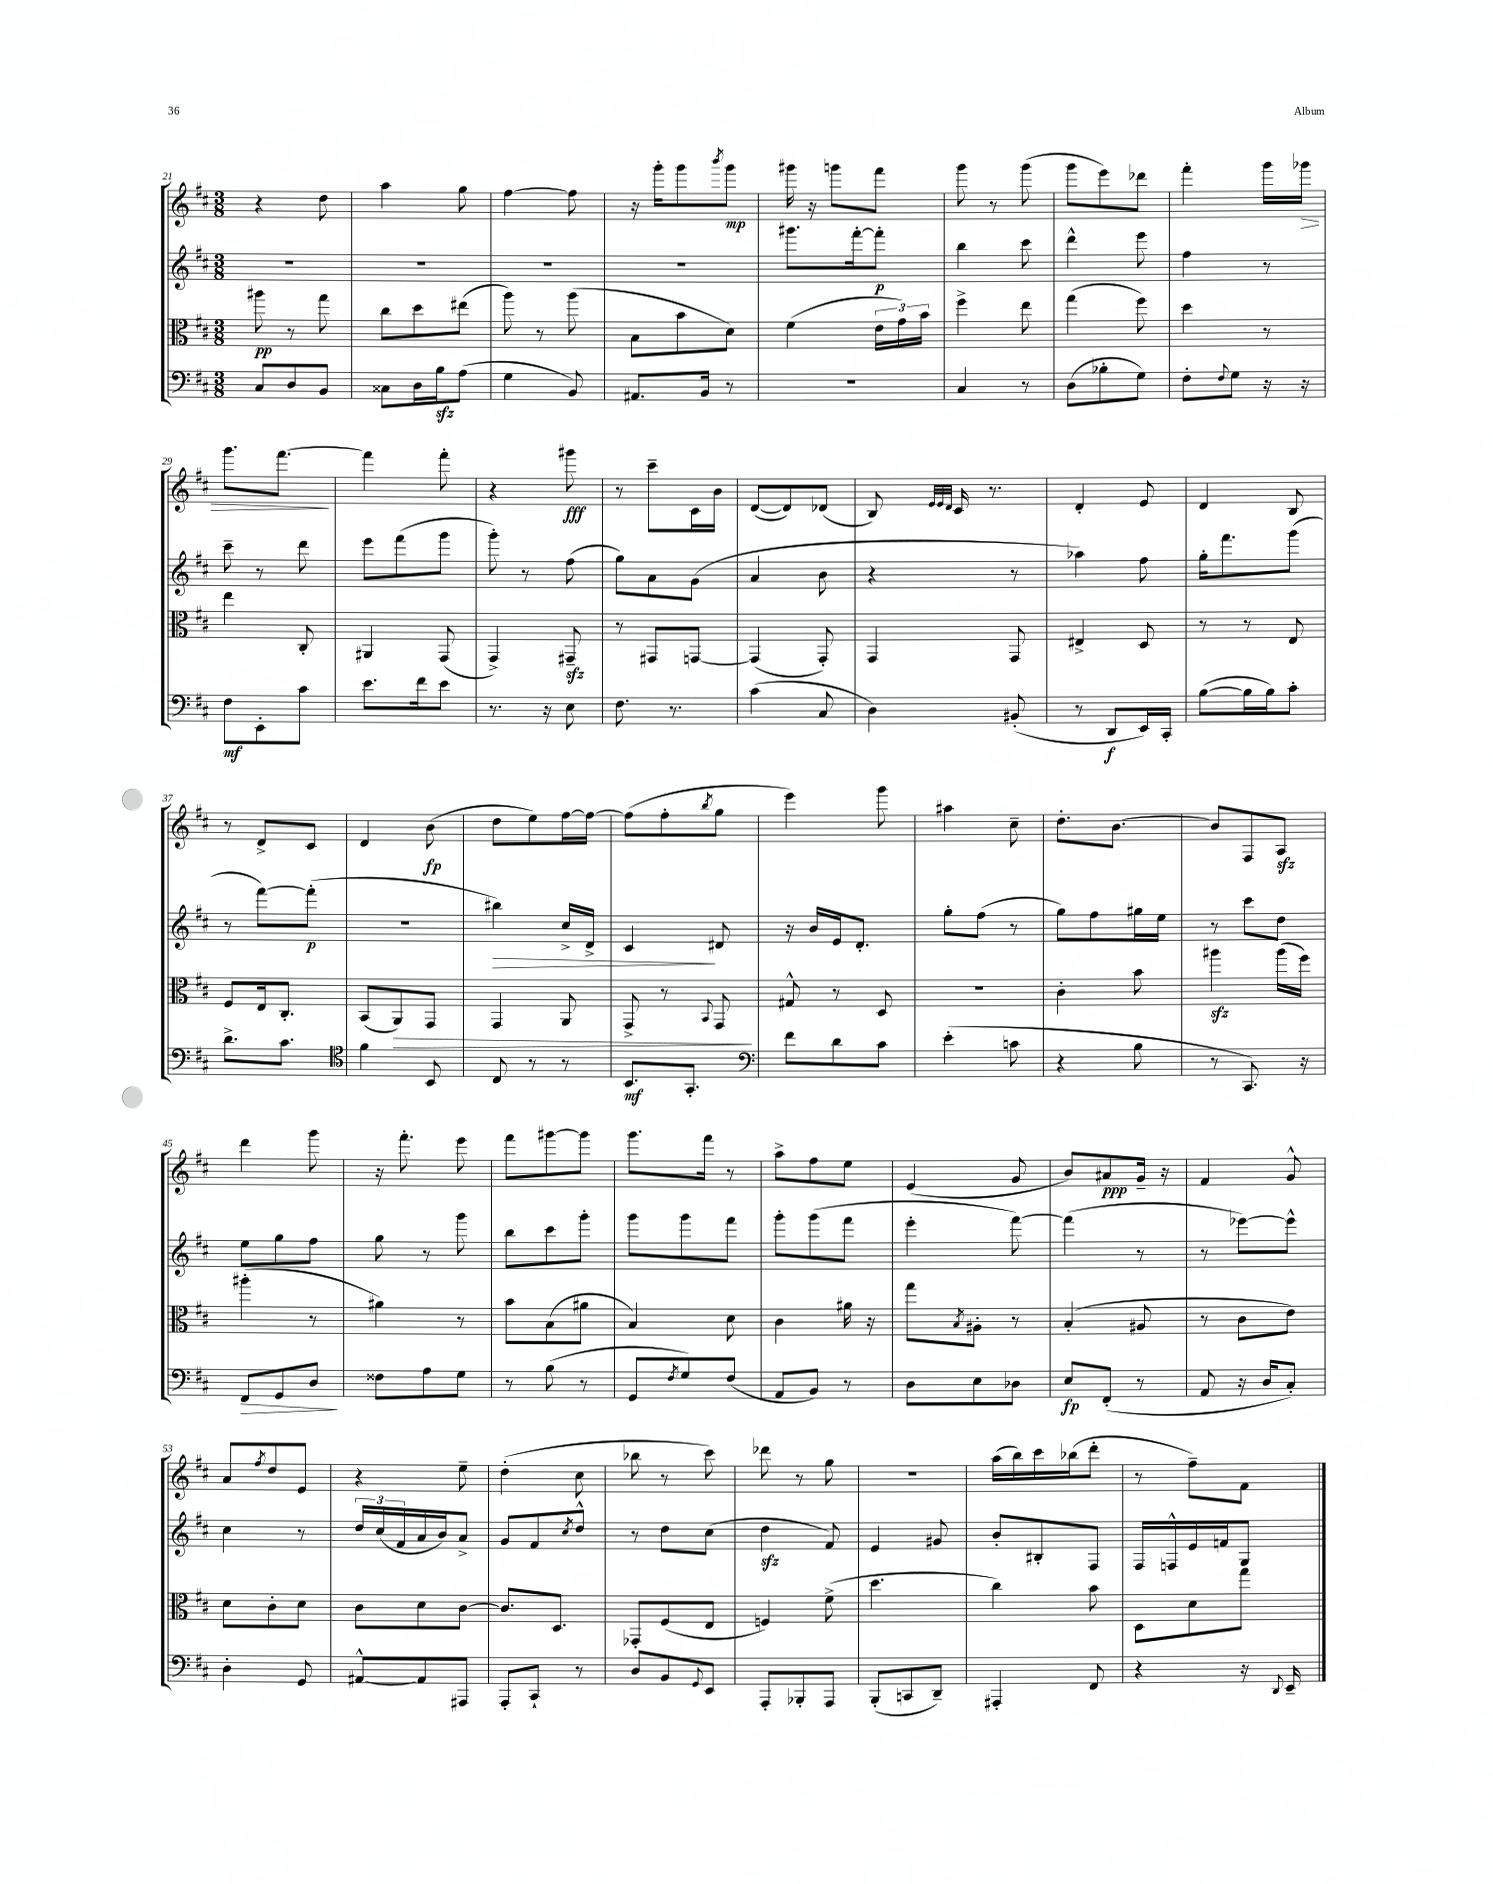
<<
\new StaffGroup <<
\new Staff = "s0" {
    \clef treble \key d \major \numericTimeSignature \time 3/8
    r4 d''8 |
    a''4 g''8 |
    fis''4~ fis''8 |
    r16 g'''16-. g'''8 \acciaccatura { b'''8 } g'''8\mp |
    gis'''16 r16 g'''8 fis'''8 |
    g'''8 r8 g'''8( |
    g'''8 e'''8) des'''8 |
    fis'''4-. g'''16 ges'''16\> |
    g'''8. fis'''8.~\! |
    fis'''4 fis'''8-. |
    r4 gis'''8\fff |
    r8 cis'''8-- cis'16 b'16 |
    d'8~( d'8) des'8( |
    b8) \grace { e'32 e'32 d'32 } cis'16 r8. |
    d'4-. e'8 |
    d'4 b8 |
    r8 d'8-> cis'8 |
    d'4 b'8\fp( |
    d''8 e''8) fis''16~ fis''16~ |
    fis''8( fis''8-. \acciaccatura { b''8 } g''8 |
    e'''4) g'''8 |
    ais''4 cis''8-- |
    d''8.-. b'8.~ |
    b'8 fis8 a8\sfz |
    d'''4 g'''8 |
    r16 fis'''8.-. e'''8 |
    fis'''8 gis'''8~ gis'''8 |
    g'''8. fis'''16 r8 |
    a''8-> fis''8 e''8 |
    e'4( g'8 |
    b'8) ais'8\ppp g'16-- r16 |
    fis'4 g'8-^ |
    a'8 \acciaccatura { fis''8 } d''8 e'8 |
    r4 e''8-- |
    d''4-.( cis''8 |
    bes''8 r8 cis'''8) |
    des'''8 r8 g''8 |
    R4. |
    a''16( b''16) cis'''16 bes''16( d'''8-. |
    r8 fis''8--) fis'8 \bar "|." |
}
\new Staff = "s1" {
    \clef treble \key d \major \numericTimeSignature \time 3/8
    R4. |
    R4. |
    R4. |
    R4. |
    gis'''8. fis'''16~-. fis'''8-.\p |
    b''4 cis'''8 |
    d'''4-^ e'''8 |
    fis''4 r8 |
    cis'''8-- r8 d'''8 |
    e'''8 fis'''8( g'''8 |
    g'''8-.) r8 fis''8( |
    g''8) a'8 g'8( |
    a'4 b'8 |
    r4 r8 |
    aes''4) fis''8 |
    g''16-. fis'''8. g'''8( |
    r8 fis'''8~) fis'''8-.\p( |
    R4. |
    bis''4\>) cis''16-> d'16-> |
    cis'4\! dis'8 |
    r16 b'16 e'16 d'8.-. |
    g''8-. fis''8( r8 |
    g''8) fis''8 gis''16 e''16 |
    r8 cis'''8 d''8 |
    e''8 g''8 fis''8 |
    g''8 r8 g'''8 |
    b''8 cis'''8 g'''8-. |
    g'''8 g'''8 fis'''8 |
    g'''8-. g'''8( fis'''8 |
    e'''4-. fis'''8~) |
    fis'''4( r8 |
    r8 ees'''8~) ees'''8-^ |
    cis''4 r8 |
    \tuplet 3/2 { d''16 cis''16( fis'16 } a'16 b'16) a'8-> |
    g'8 fis'8 \acciaccatura { cis''8 } d''8-^ |
    r8 d''8 cis''8( |
    d''4\sfz fis'8) |
    e'4 gis'8 |
    b'8-. bis8-. fis8 |
    fis16 f16-^ e'16 f'16 g8 \bar "|." |
}
\new Staff = "s2" {
    \clef alto \key d \major \numericTimeSignature \time 3/8
    ais''8\pp r8 g''8 |
    cis''8 d''8 eis''8( |
    a''8) r8 a''8( |
    b8 b'8 d'8) |
    fis'4( \tuplet 3/2 { e'16 g'16) b'16 } |
    fis''4-> e''8 |
    g''4( fis''8) |
    d''4 r8 |
    e''4 cis8-. |
    ais,4 g,8( |
    g,4->) gis,8--\sfz |
    r8 gis,8 g,8~ |
    g,4( g,8-.) |
    g,4 g,8 |
    eis4-> d8 |
    r8 r8 e8 |
    fis8 e16 cis8.-. |
    b,8( a,8\>) g,8 |
    g,4 a,8 |
    g,8-> r8 \appoggiatura { b,8 } g,8\! |
    gis8-^ r8 d8 |
    R4. |
    cis'4-. b'8 |
    ais''4\sfz ais''16( fis''16) |
    ais''4-.( r8 |
    ais'4) r8 |
    b'8 b8( ais'8 |
    b4) d'8 |
    cis'4 ais'16 r16 |
    g''8 \acciaccatura { b8 } ais8-. r8 |
    b4-.( ais8 |
    r8 cis'8 e'8) |
    d'8 cis'8-. d'8 |
    cis'8 d'8 cis'8~ |
    cis'8. d8. |
    ges,8-. fis8( e8 |
    f4) fis'8->( |
    d''4. |
    cis''4) b'8 |
    d8 d'8 g''8 \bar "|." |
}
\new Staff = "s3" {
    \clef bass \key d \major \numericTimeSignature \time 3/8
    cis8 d8 b,8 |
    cisis8 d16 b16\sfz a8( |
    g4 b,8) |
    ais,8. b,16 r8 |
    R4. |
    cis4 r8 |
    d8( bes8-. g8) |
    fis8-. \appoggiatura { fis8 } g8 r16 r16 |
    fis8\mf e,8-. cis'8 |
    e'8. fis'16 e'8 |
    r8. r16 e8 |
    fis8. r8. |
    cis'4( cis8 |
    d4) bis,8-.( |
    r8 d,8\f e,16) cis,16-. |
    b8~( b16 b16) cis'8-. |
    d'8.-> cis'8. |
    \clef tenor fis'4 b,8 |
    cis8 r8 r8 |
    b,8.\mf g,8.-. |
    \clef bass fis'8 d'8 cis'8 |
    e'4-.( c'8 |
    r4 b8 |
    r8 cis,8.) r16 |
    fis,8\> g,8 d8\! |
    fisis8 a8 g8 |
    r8 b8( r8 |
    g,8 \acciaccatura { fis8 } g8) fis8( |
    a,8 b,8) r8 |
    d8 e8 des8 |
    e8\fp fis,8-.( r8 |
    a,8 r16 d16 cis8-.) |
    d4-. g,8 |
    ais,8~-^ ais,8 ais,,8 |
    a,,8-. cis,8-! r8 |
    d8 b,8 \appoggiatura { g,8 } e,8 |
    a,,8-. bes,,8-. a,,8 |
    b,,8-.( c,8 d,8--) |
    ais,,4-. fis,8 |
    r4 r16 \appoggiatura { d,8 } e,16-- \bar "|." |
}
>>
>>
\layout { \context { \Score currentBarNumber = #21 } }
